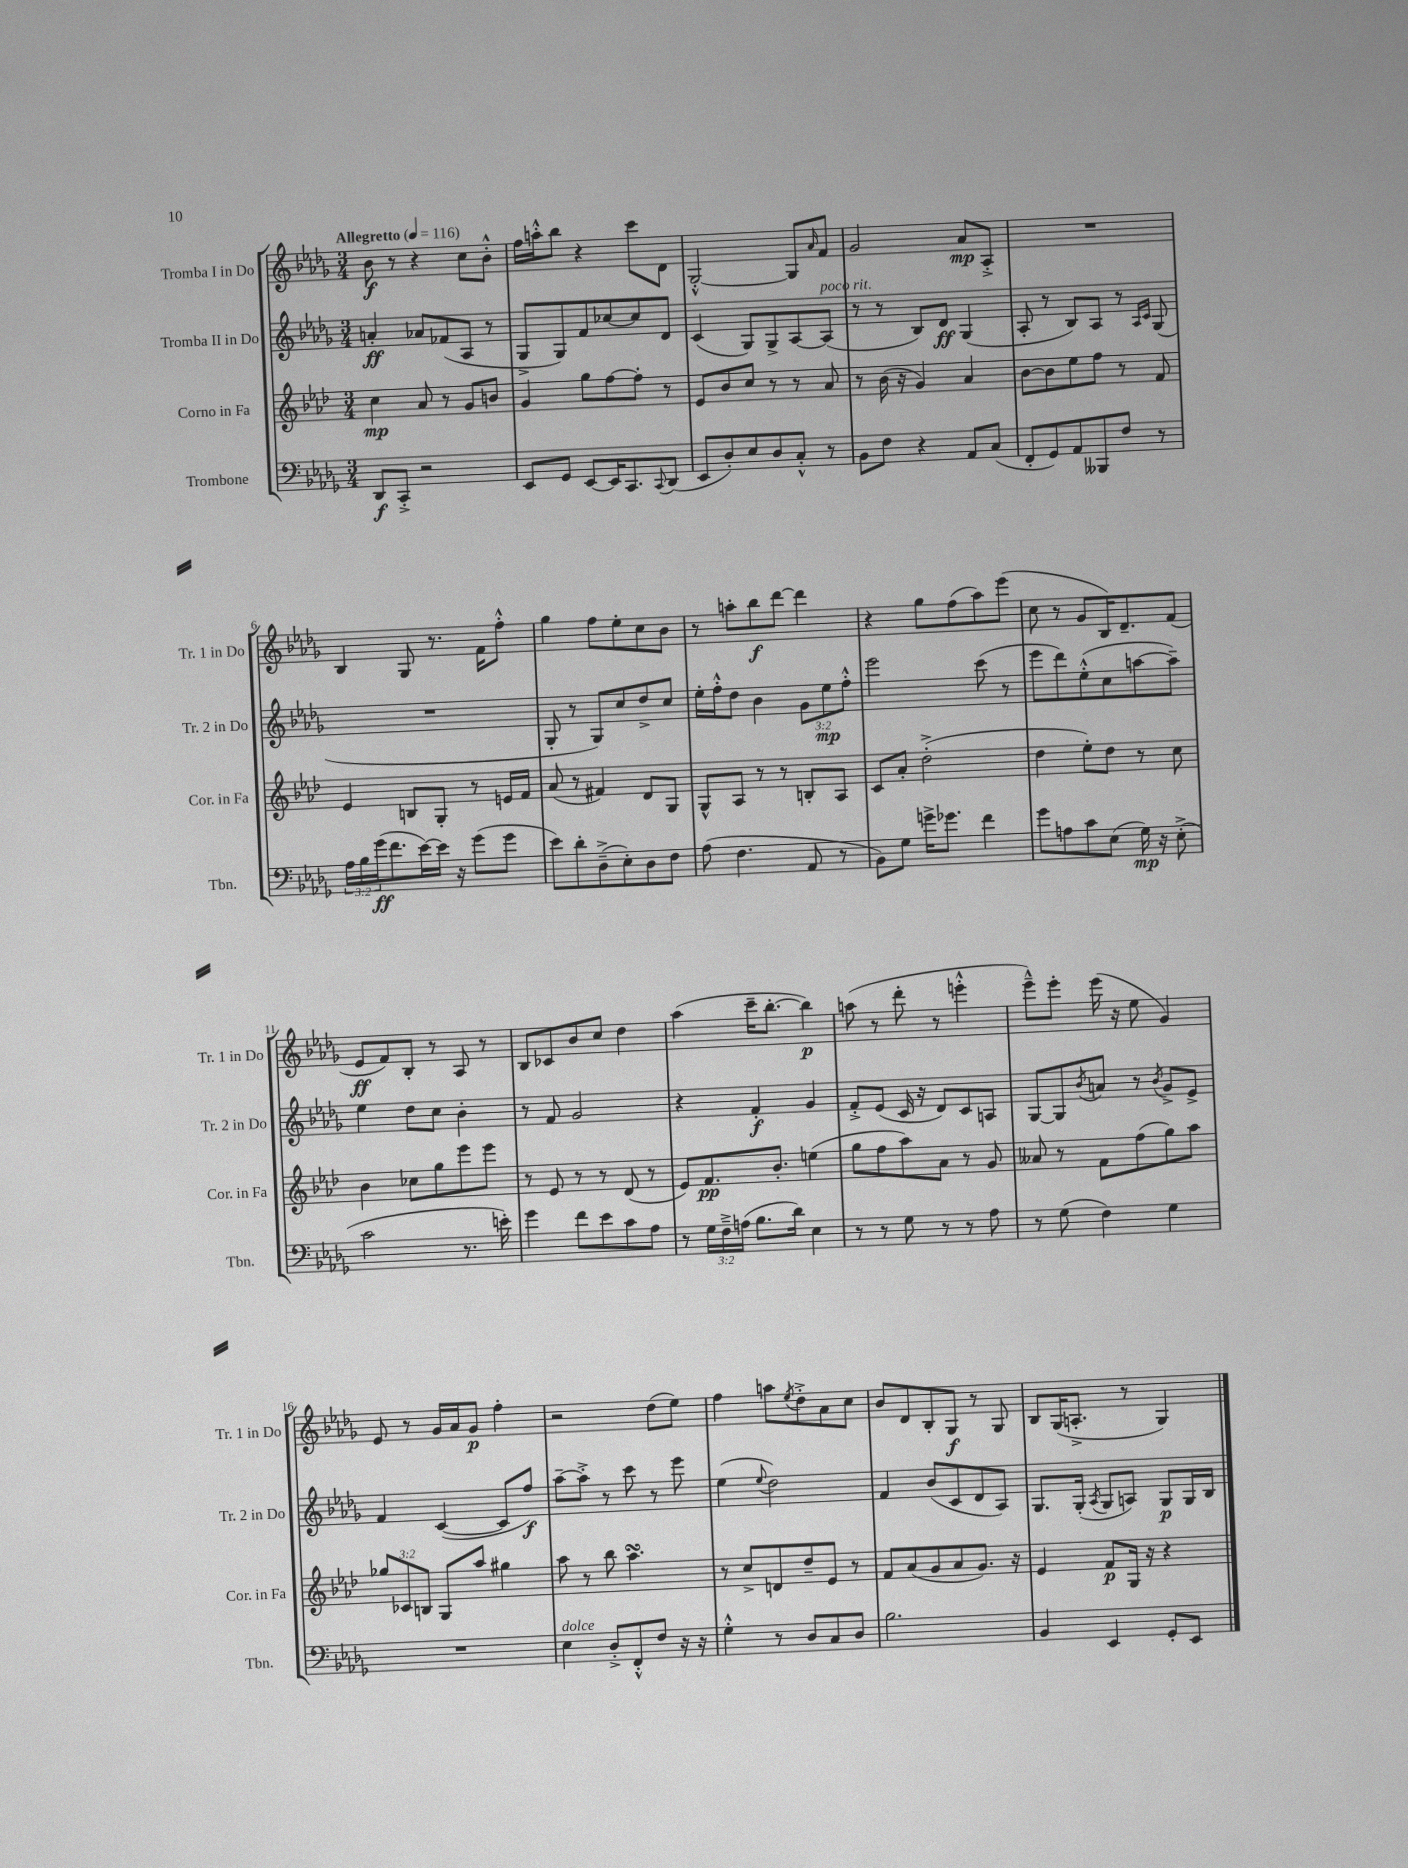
<<
\new StaffGroup <<
\new Staff = "s0" \with { instrumentName = "Tromba I in Do" shortInstrumentName = "Tr. 1 in Do" } {
    \clef treble \key des \major \numericTimeSignature \time 3/4 \tempo "Allegretto" 4 = 116
    bes'8\f r8 r4 c''8 bes'8-.-^ |
    f''16 a''16-.-^ bes''8 r4 c'''8 des'8 |
    ges2~-.-^ ges8 \grace { aes'16 } f'8 |
    ges'2 aes'8\mp aes8-.-> |
    R2. |
    bes4 ges8 r8. f'16 f''8-.-^ |
    ges''4 f''8 ees''8-. c''8 bes'8 |
    r8 a''8-. bes''8\f des'''8~ des'''4 |
    r4 ges''8 f''8( aes''8) ees'''8( |
    c''8 r8 ges'8 bes16) des'8.-- f'8( |
    ees'8\ff f'8) bes8-. r8 aes8 r8 |
    bes8 ces'8 bes'8 c''8 des''4 |
    aes''4( c'''16-- bes''8.~-. bes''4\p) |
    a''8( r8 des'''8-. r8 e'''4-.-^ |
    ees'''8---^) ees'''8-. ees'''16( r16 ees''8 ges'4) |
    ees'8 r8 ges'16 aes'16 ges'8\p f''4-. |
    r2 des''8( ees''8) |
    f''4 a''8 \acciaccatura { ees''8 } des''8-.-> aes'8 c''8 |
    bes'8 des'8 bes8-. ges8\f r8 ges8 |
    bes8 ges16( a8.-.-> r8 ges4) \bar "|." |
}
\new Staff = "s1" \with { instrumentName = "Tromba II in Do" shortInstrumentName = "Tr. 2 in Do" } {
    \clef treble \key des \major \numericTimeSignature \time 3/4 \override Staff.TupletNumber.text = #tuplet-number::calc-fraction-text
    a'4-.\ff aes'8 fes'8( aes8 r8 |
    ges8-> ges8) f'8 ces''8~ ces''8 des'8 |
    c'4( ges8) ges8-> aes8~ aes8^\markup { \italic "poco rit." }( |
    r8 r8 bes8) des'8\ff ges4( |
    aes8-. r8 bes8) aes8 r8 \grace { aes16 c'16 } ges8( |
    R2. |
    ges8-. r8 ges8) c''8 des''8-> c''8 |
    ees''16-. f''16-.-^ des''8 bes'4 \tuplet 3/2 { ges'8 ees''8\mp f''8-.-^ } |
    ees'''2 c'''8( r8 |
    ees'''8 des'''8) ees''8-.-^( c''8 a''8~ a''8--) |
    ees''4 des''8 c''8 bes'4-. |
    r8 f'8 ges'2 |
    r4 f'4-.\f ges'4 |
    f'8-.-> ees'8( c'16 r16 des'8) c'8 a8 |
    ges8~ ges8 \acciaccatura { bes'8 } a'8 r8 \acciaccatura { bes'8 } ges'8-> ees'8-> |
    f'4 c'4~( c'8 f''8\f) |
    aes''8~-- aes''8-.-> r8 c'''8 r8 ees'''8 |
    ees''4( \appoggiatura { ees''8 } des''2) |
    f'4 bes'8( c'8 des'8 aes8) |
    ges8. ges16-.( \acciaccatura { aes8 } ges8 a8) ges8\p ges16 bes16 \bar "|." |
}
\new Staff = "s2" \with { instrumentName = "Corno in Fa" shortInstrumentName = "Cor. in Fa" } {
    \clef treble \key aes \major \numericTimeSignature \time 3/4 \override Staff.TupletNumber.text = #tuplet-number::calc-fraction-text
    c''4\mp aes'8 r8 g'8 b'8 |
    g'4 g''8 f''8~ f''8-. r8 |
    ees'8 bes'8 c''8 r8 r8 aes'8 |
    r8 bes'16( r16 g'4) aes'4 |
    bes'8~ bes'8 ees''8 f''8 r8 f'8 |
    ees'4 b8 g8-. r8 e'16 f'16 |
    aes'8( r8 fis'4) des'8 g8 |
    g8-^ aes8 r8 r8 b8-. aes8 |
    c'8 aes'8-. des''2-.->( |
    des''4 ees''8-.) des''8 r8 c''8 |
    bes'4 ces''8 g''8 ees'''8 ees'''8 |
    r8 ees'8 r8 r8 des'8( r8 |
    ees'8) f'8.\pp bes'8.-. e''4( |
    g''8 f''8 aes''8) aes'8 r8 g'8 |
    aeses'8 r8 f'8 f''8( g''8) aes''8 |
    \tuplet 3/2 { ges''8 ces'8 b8 } g8 aes''8 gis''4 |
    aes''8 r8 bes''8 aes''4.\turn |
    r8 c''8-> d'8 des''8-- ees'8 r8 |
    f'8 aes'8( g'8 aes'8 g'8.) r16 |
    ees'4 f'8\p g16 r16 r4 \bar "|." |
}
\new Staff = "s3" \with { instrumentName = "Trombone" shortInstrumentName = "Tbn." } {
    \clef bass \key des \major \numericTimeSignature \time 3/4 \override Staff.TupletNumber.text = #tuplet-number::calc-fraction-text
    des,8\f c,8-.-> r2 |
    ees,8 ges,8 ees,8~ ees,16 c,8. \appoggiatura { c,8 } des,8( |
    ees,8 des8-.) ees8 des8 c8-.-^ r8 |
    bes,8 f8 r4 aes,8 c8( |
    f,8-. ges,8) aes,8 beses,,8 f8 r8 |
    \tuplet 3/2 { aes16 bes16 ges'16\ff( } f'8. ees'16~) ees'16 r16 ges'8( ges'8 |
    ees'8) des'8-. des8--->( ees8-.) des8 f8 |
    aes8( f4. aes,8 r8 |
    bes,8) ges8 g'16-> ges'8. f'4 |
    ges'8 a8 c'8 ees8( ges16\mp) r16 ees8-.->( |
    c'2 r8. e'16-.) |
    ges'4 f'8 ees'8 c'8 aes8 |
    r8 \tuplet 3/2 { ges16 f16---> a16( } bes8. des'16) ees4 |
    r8 r8 ges8 r8 r8 aes8 |
    r8 ges8( f4) ges4 |
    R2. |
    ees4^\markup { \italic "dolce" } des8-.-> f,8-.-^ f8 r16 r16 |
    ges4-.-^ r8 des8 c8 des8 |
    bes2. |
    bes,4 ees,4 ges,8-. ees,8 \bar "|." |
}
>>
>>
